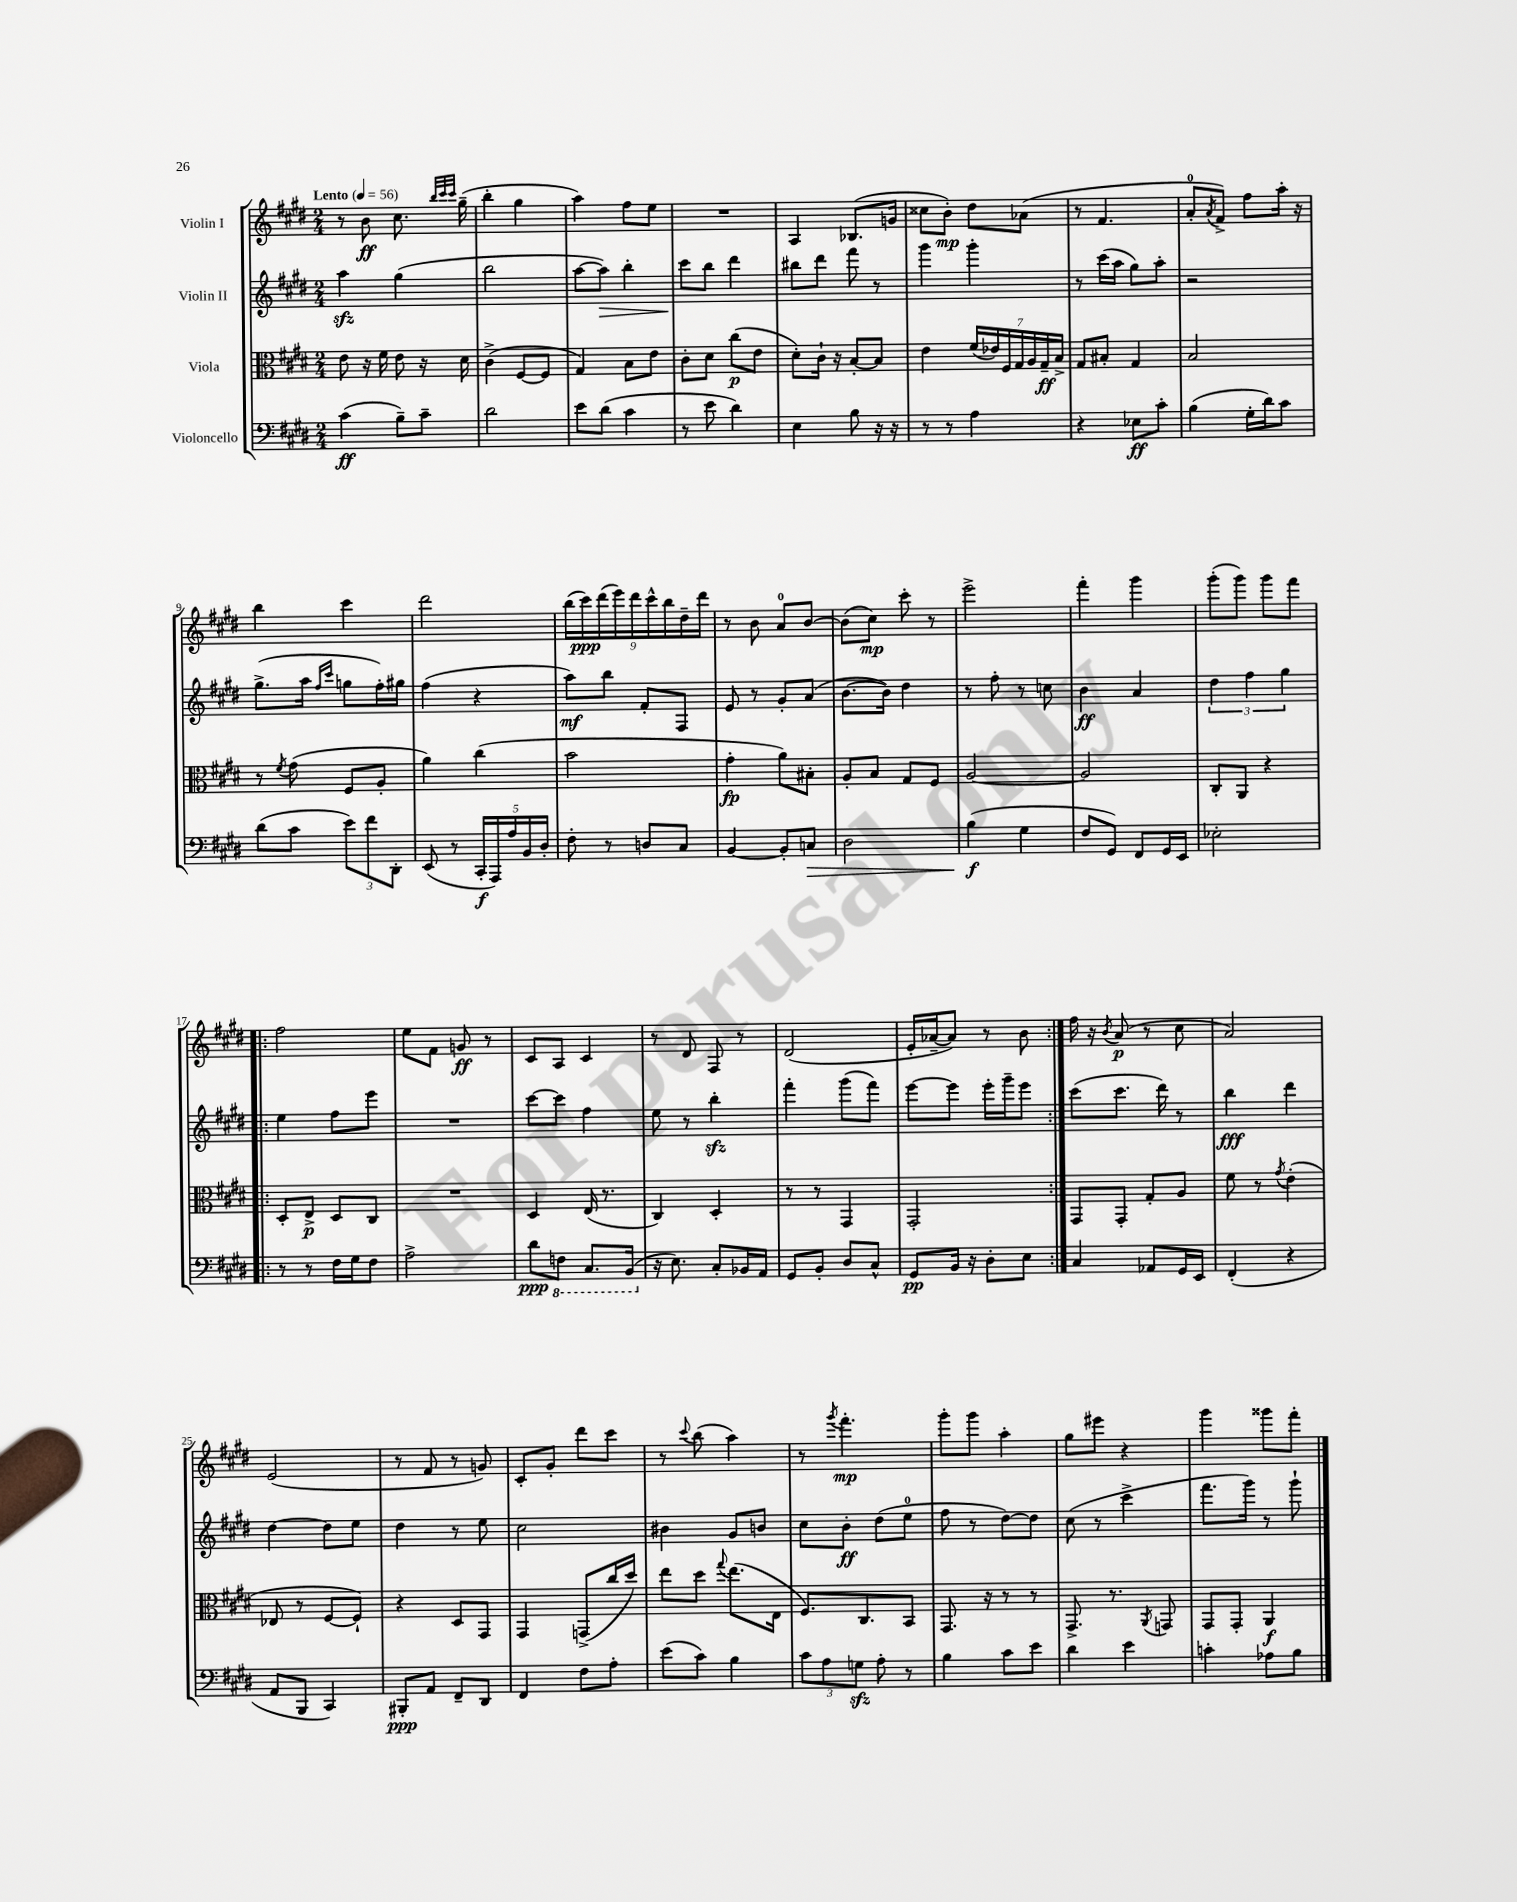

**kern	**dynam	**kern	**dynam	**kern	**dynam	**kern	**dynam
*part4	*part4	*part3	*part3	*part2	*part2	*part1	*part1
*staff4	*staff4	*staff3	*staff3	*staff2	*staff2	*staff1	*staff1
*I"Violoncello	*	*I"Viola	*	*I"Violin II	*	*I"Violin I	*
*clefF4	*	*clefC3	*	*clefG2	*	*clefG2	*
*k[f#c#g#d#]	*	*k[f#c#g#d#]	*	*k[f#c#g#d#]	*	*k[f#c#g#d#]	*
*M2/4	*	*M2/4	*	*M2/4	*	*M2/4	*
*MM56	*	*MM56	*	*MM56	*	*MM56	*
=1	=1	=1	=1	=1	=1	=1	=1
!	!	!	!	!	!	!LO:TX:a:B:t=Lento	!
(4c#\	ff	8e\	.	4aazz\	.	8r	.
.	.	16r	.	.	.	8b\	ff
.	.	16f#\	.	.	.	.	.
8B~\L)	.	8e\	.	(4gg#\	.	8.cc#\	.
8c#~\J	.	16r	.	.	.	.	.
.	.	.	.	.	.	32qqbb/LLL	.
.	.	.	.	.	.	32qqccc#/	.
.	.	.	.	.	.	32qqccc#/JJJ	.
.	.	16d#\	.	.	.	(16gg#~\	.
=2	=2	=2	=2	=2	=2	=2	=2
2d#\	.	(4c#^\	.	2bb\	.	4bb'\	.
.	.	[8F#/L	.	.	.	4gg#\	.
.	.	8F#/J]	.	.	.	.	.
=3	=3	=3	=3	=3	=3	=3	=3
8e\L	.	4G#/)	.	[8aa\L	.	4aa\)	.
!	!	!	!	!	!LO:HP:b	!	!
(8d#\J	.	.	.	8aa\J])	>	.	.
4c#\	.	8B\L	.	4bb'\	.	8ff#\L	.
.	.	8e\J	.	.	.	8ee\J	.
=4	=4	=4	=4	=4	=4	=4	=4
8r	.	8c#'\L	.	8ccc#\L	.	2r	.
8e\	.	8d#\J	.	8bb\J	]	.	.
4d#\)	.	(8cc#\L	p	4ddd#\	.	.	.
.	.	8e\J	.	.	.	.	.
=5	=5	=5	=5	=5	=5	=5	=5
4E\	.	8d#'\L)	.	8bb#X\L	.	4A/	.
.	.	16c#`\Jk	.	8ddd#\J	.	.	.
.	.	16r	.	.	.	.	.
8B\	.	[8B'/L	.	8fff#\	.	(8.B-X/L	.
16r	.	8B/J]	.	8r	.	.	.
16r	.	.	.	.	.	16gn/Jk	.
=6	=6	=6	=6	=6	=6	=6	=6
8r	.	4e\	.	4ggg#\	.	8cc##X\L	.
8r	.	.	.	.	.	8b'\J)	mp
4A\	.	(28f#/LL	.	4ggg#'\	.	8dd#\L	.
.	.	28e-X/)	.	.	.	.	.
.	.	28F#/	.	.	.	.	.
.	.	28G#/	.	.	.	.	.
.	.	.	.	.	.	(8a-X\J	.
.	.	28A/	.	.	.	.	.
.	.	28G#~/	ff	.	.	.	.
.	.	28B^/JJ	.	.	.	.	.
=7	=7	=7	=7	=7	=7	=7	=7
4r	.	8G#/L	.	8r	.	8r	.
.	.	8B#X'/J	.	(16ccc#\LL	.	4.f#/	.
.	.	.	.	16aa\JJ	.	.	.
8E-X\L	ff	4G#/	.	8gg#\L)	.	.	.
8c#'\J	.	.	.	8aa'\J	.	.	.
=8	=8	=8	=8	=8	=8	=8	=8
(4B\	.	2B/	.	2r	.	8a'/L	.
.	.	.	.	.	.	8qa/	.
.	.	.	.	.	.	8f#^/J)	.
16G#'\LL	.	.	.	.	.	8ff#\L	.
16d#\J)	.	.	.	.	.	.	.
8c#\J	.	.	.	.	.	16aa'\Jk	.
.	.	.	.	.	.	16r	.
!!LO:LB:g=z
=9	=9	=9	=9	=9	=9	=9	=9
(8d#\L	.	8r	.	(8.gg#^\L	.	4bb\	.
.	.	8qf#/	.	.	.	.	.
8c#\J	.	(8g#\	.	.	.	.	.
.	.	.	.	16aa\Jk	.	.	.
.	.	.	.	16qqff#/LL	.	.	.
.	.	.	.	16qqccc#/JJ	.	.	.
12e\L)	.	8F#/L	.	8ggn\L	.	4ccc#\	.
12f#\	.	.	.	.	.	.	.
.	.	8A'/J	.	16ff#'\L)	.	.	.
12DD#'\J	.	.	.	.	.	.	.
.	.	.	.	16gg#X\JJ	.	.	.
=10	=10	=10	=10	=10	=10	=10	=10
(8EE/	.	4a\)	.	(4ff#\	.	2ddd#\	.
8r	.	.	.	.	.	.	.
20CC#'/LL	f	(4cc#\	.	4r	.	.	.
20AAA/)	.	.	.	.	.	.	.
20A/	.	.	.	.	.	.	.
20BB/	.	.	.	.	.	.	.
20D#'/JJ	.	.	.	.	.	.	.
=11	=11	=11	=11	=11	=11	=11	=11
8F#'\	.	2b\	.	8aa\L)	mf	(18bb\LL	.
.	.	.	.	.	.	18ccc#\)	ppp
.	.	.	.	.	.	(18ddd#\	.
8r	.	.	.	8bb\J	.	.	.
.	.	.	.	.	.	18eee\)	.
.	.	.	.	.	.	18ddd#\	.
8Dn/L	.	.	.	8f#'/L	.	.	.
.	.	.	.	.	.	18ccc#^^\	.
.	.	.	.	.	.	18bb\	.
8C#/J	.	.	.	8F#/J	.	.	.
.	.	.	.	.	.	18dd#~\	.
.	.	.	.	.	.	18ddd#\JJ	.
=12	=12	=12	=12	=12	=12	=12	=12
[4BB/	.	4g#'\	fp	8e/	.	8r	.
.	.	.	.	8r	.	8b\	.
8BB'/L]	.	8a\L)	.	8g#'/L	.	8a/L	.
!	!LO:HP:b	!	!	!	!	!	!
8Cn/J	>	8B#X'\J	.	(8a/J	.	[8b/J	.
=13	=13	=13	=13	=13	=13	=13	=13
2D#\	.	8A'/L	.	[8.b\L	.	(8b\L]	.
.	.	8B/J	.	.	.	8cc#\J)	mp
.	.	.	.	16b\Jk])	.	.	.
.	.	8G#/L	.	4dd#\	.	8ccc#'\	.
.	.	8F#/J	.	.	.	8r	.
=14	=14	=14	=14	=14	=14	=14	=14
(4B\	f	[2A/	.	8r	.	2eee^\	.
.	.	.	.	8ff#'\	.	.	.
4G#\	]	.	.	8r	.	.	.
.	.	.	.	8ccn\	.	.	.
=15	=15	=15	=15	=15	=15	=15	=15
8F#/L	.	2A/]	.	4b\	ff	4fff#'\	.
8GG#/J)	.	.	.	.	.	.	.
8FF#/L	.	.	.	4a/	.	4ggg#\	.
16GG#/L	.	.	.	.	.	.	.
16EE/JJ	.	.	.	.	.	.	.
=16	=16	=16	=16	=16	=16	=16	=16
2E-X'\	.	8C#'/L	.	6dd#\	.	(8ggg#'\L	.
.	.	8AA/J	.	.	.	8ggg#\J)	.
.	.	.	.	6ff#\	.	.	.
.	.	4r	.	.	.	8ggg#\L	.
.	.	.	.	6gg#\	.	.	.
.	.	.	.	.	.	8fff#\J	.
!!LO:LB:g=z
=17!|:	=17!|:	=17!|:	=17!|:	=17!|:	=17!|:	=17!|:	=17!|:
8r	.	8D#'/L	.	4ee\	.	2ff#\	.
8r	.	8E^/J	p	.	.	.	.
16F#\LL	.	8D#/L	.	8ff#\L	.	.	.
16G#\J	.	.	.	.	.	.	.
8F#\J	.	8C#/J	.	8eee\J	.	.	.
=18	=18	=18	=18	=18	=18	=18	=18
2A^\	.	2r	.	2r	.	8ee\L	.
.	.	.	.	.	.	8f#\J	.
.	.	.	.	.	.	8gn/	ff
.	.	.	.	.	.	8r	.
=19	=19	=19	=19	=19	=19	=19	=19
8d#\L	ppp	4D#/	.	[8ccc#\L	.	8c#/L	.
*8ba	*	*	*	*	*	*	*
8FFn\J	.	.	.	8ccc#\J]	.	8A/J	.
8.CC#/L	.	(16E/	.	4ff#\	.	4c#/	.
.	.	8.r	.	.	.	.	.
(16BBB/Jk	.	.	.	.	.	.	.
=20	=20	=20	=20	=20	=20	=20	=20
*X8ba	*	*	*	*	*	*	*
16r	.	4C#/)	.	8ee\	.	8r	.
8.E\)	.	.	.	.	.	.	.
.	.	.	.	8r	.	8d#/	.
8C#'/L	.	4D#'/	.	4bbzz'\	.	8F#/	.
16BB-X/L	.	.	.	.	.	8r	.
16AA/JJ	.	.	.	.	.	.	.
=21	=21	=21	=21	=21	=21	=21	=21
8GG#/L	.	8r	.	4fff#'\	.	(2d#/	.
8BB'/J	.	8r	.	.	.	.	.
8D#/L	.	4GG#/	.	(8ggg#\L	.	.	.
8C#^^/J	.	.	.	8fff#\J)	.	.	.
=22	=22	=22	=22	=22	=22	=22	=22
8GG#/L	pp	2GG#'/	.	[8eee\L	.	16e'/LL	.
.	.	.	.	.	.	[16a-X~/J	.
16BB/Jk	.	.	.	8eee\J]	.	8a-/J])	.
16r	.	.	.	.	.	.	.
8D#'\L	.	.	.	16eee'\LL	.	8r	.
.	.	.	.	16ggg#~\J	.	.	.
8E\J	.	.	.	8eee\J	.	8b\	.
=23:|!	=23:|!	=23:|!	=23:|!	=23:|!	=23:|!	=23:|!	=23:|!
4C#/	.	8GG#/L	.	(8ccc#\L	.	16ff#\	.
.	.	.	.	.	.	16r	.
.	.	.	.	.	.	8qb/	.
.	.	8GG#'/J	.	8.ccc#\J	.	(8a/	p
8AA-X/L	.	8G#'/L	.	.	.	8r	.
.	.	.	.	16ddd#\)	.	.	.
16GG#/L	.	8A/J	.	8r	.	8cc#\	.
16EE/JJ	.	.	.	.	.	.	.
=24	=24	=24	=24	=24	=24	=24	=24
(4FF#'/	.	8f#\	.	4bb\	fff	2a/)	.
.	.	8r	.	.	.	.	.
.	.	8qg#/	.	.	.	.	.
4r	.	(4e'\	.	4ddd#\	.	.	.
!!LO:LB:g=z
=25	=25	=25	=25	=25	=25	=25	=25
8AA/L	.	8E-X/	.	[4dd#\	.	(2e/	.
8BBB/J	.	8r	.	.	.	.	.
4CC#/)	.	[8F#/L	.	8dd#\L]	.	.	.
.	.	8F#`/J])	.	8ee\J	.	.	.
=26	=26	=26	=26	=26	=26	=26	=26
8BBB#X'/L	ppp	4r	.	4dd#\	.	8r	.
8AA/J	.	.	.	.	.	8f#/	.
8FF#~/L	.	8D#/L	.	8r	.	8r	.
8DD#/J	.	8GG#/J	.	8ee\	.	8gn/)	.
=27	=27	=27	=27	=27	=27	=27	=27
4FF#/	.	4GG#/	.	2cc#\	.	8c#'/L	.
.	.	.	.	.	.	8g#'/J	.
8F#\L	.	(8GGn^/L	.	.	.	8ddd#\L	.
8A'\J	.	16cc#/L	.	.	.	8ccc#\J	.
.	.	16dd#/JJ)	.	.	.	.	.
=28	=28	=28	=28	=28	=28	=28	=28
(8e\L	.	8ee\L	.	4b#X\	.	8r	.
.	.	.	.	.	.	8qqccc#/	.
8c#\J)	.	8dd#\J	.	.	.	(8bb\	.
.	.	8qqgg#/	.	.	.	.	.
4B\	.	(8.ee\L	.	8g#/L	.	4aa\)	.
.	.	.	.	8bn/J	.	.	.
.	.	16E\Jk	.	.	.	.	.
=29	=29	=29	=29	=29	=29	=29	=29
12c#\L	.	8.F#/L)	.	8cc#\L	.	8r	.
12A\	.	.	.	.	.	.	.
.	.	.	.	.	.	8qggg#/	.
.	.	.	.	8b'\J	ff	4.fff#'\	mp
12Gnzz\J	.	.	.	.	.	.	.
.	.	8.C#/	.	.	.	.	.
8A'\	.	.	.	(8dd#\L	.	.	.
8r	.	8BB/J	.	8ee\J	.	.	.
=30	=30	=30	=30	=30	=30	=30	=30
4B\	.	8.GG#/	.	8ff#\	.	8ggg#'\L	.
.	.	.	.	8r	.	8ggg#\J	.
.	.	16r	.	.	.	.	.
8c#\L	.	8r	.	[8dd#\L)	.	4aa'\	.
8e\J	.	8r	.	8dd#\J]	.	.	.
=31	=31	=31	=31	=31	=31	=31	=31
4d#\	.	8.GG#^/	.	(8cc#\	.	8gg#\L	.
.	.	.	.	8r	.	8eee#X\J	.
.	.	8.r	.	.	.	.	.
4e\	.	.	.	4ccc#^\	.	4r	.
.	.	8qAA/	.	.	.	.	.
.	.	8GGn/	.	.	.	.	.
=32	=32	=32	=32	=32	=32	=32	=32
4cn'\	.	8GG#/L	.	8.fff#\L	.	4ggg#\	.
.	.	8GG#'/J	.	.	.	.	.
.	.	.	.	16ggg#\Jk)	.	.	.
8A-X\L	.	4AA/	f	8r	.	8ggg##X\L	.
8B\J	.	.	.	8ggg#`\	.	8fff#'\J	.
==	==	==	==	==	==	==	==
*-	*-	*-	*-	*-	*-	*-	*-
